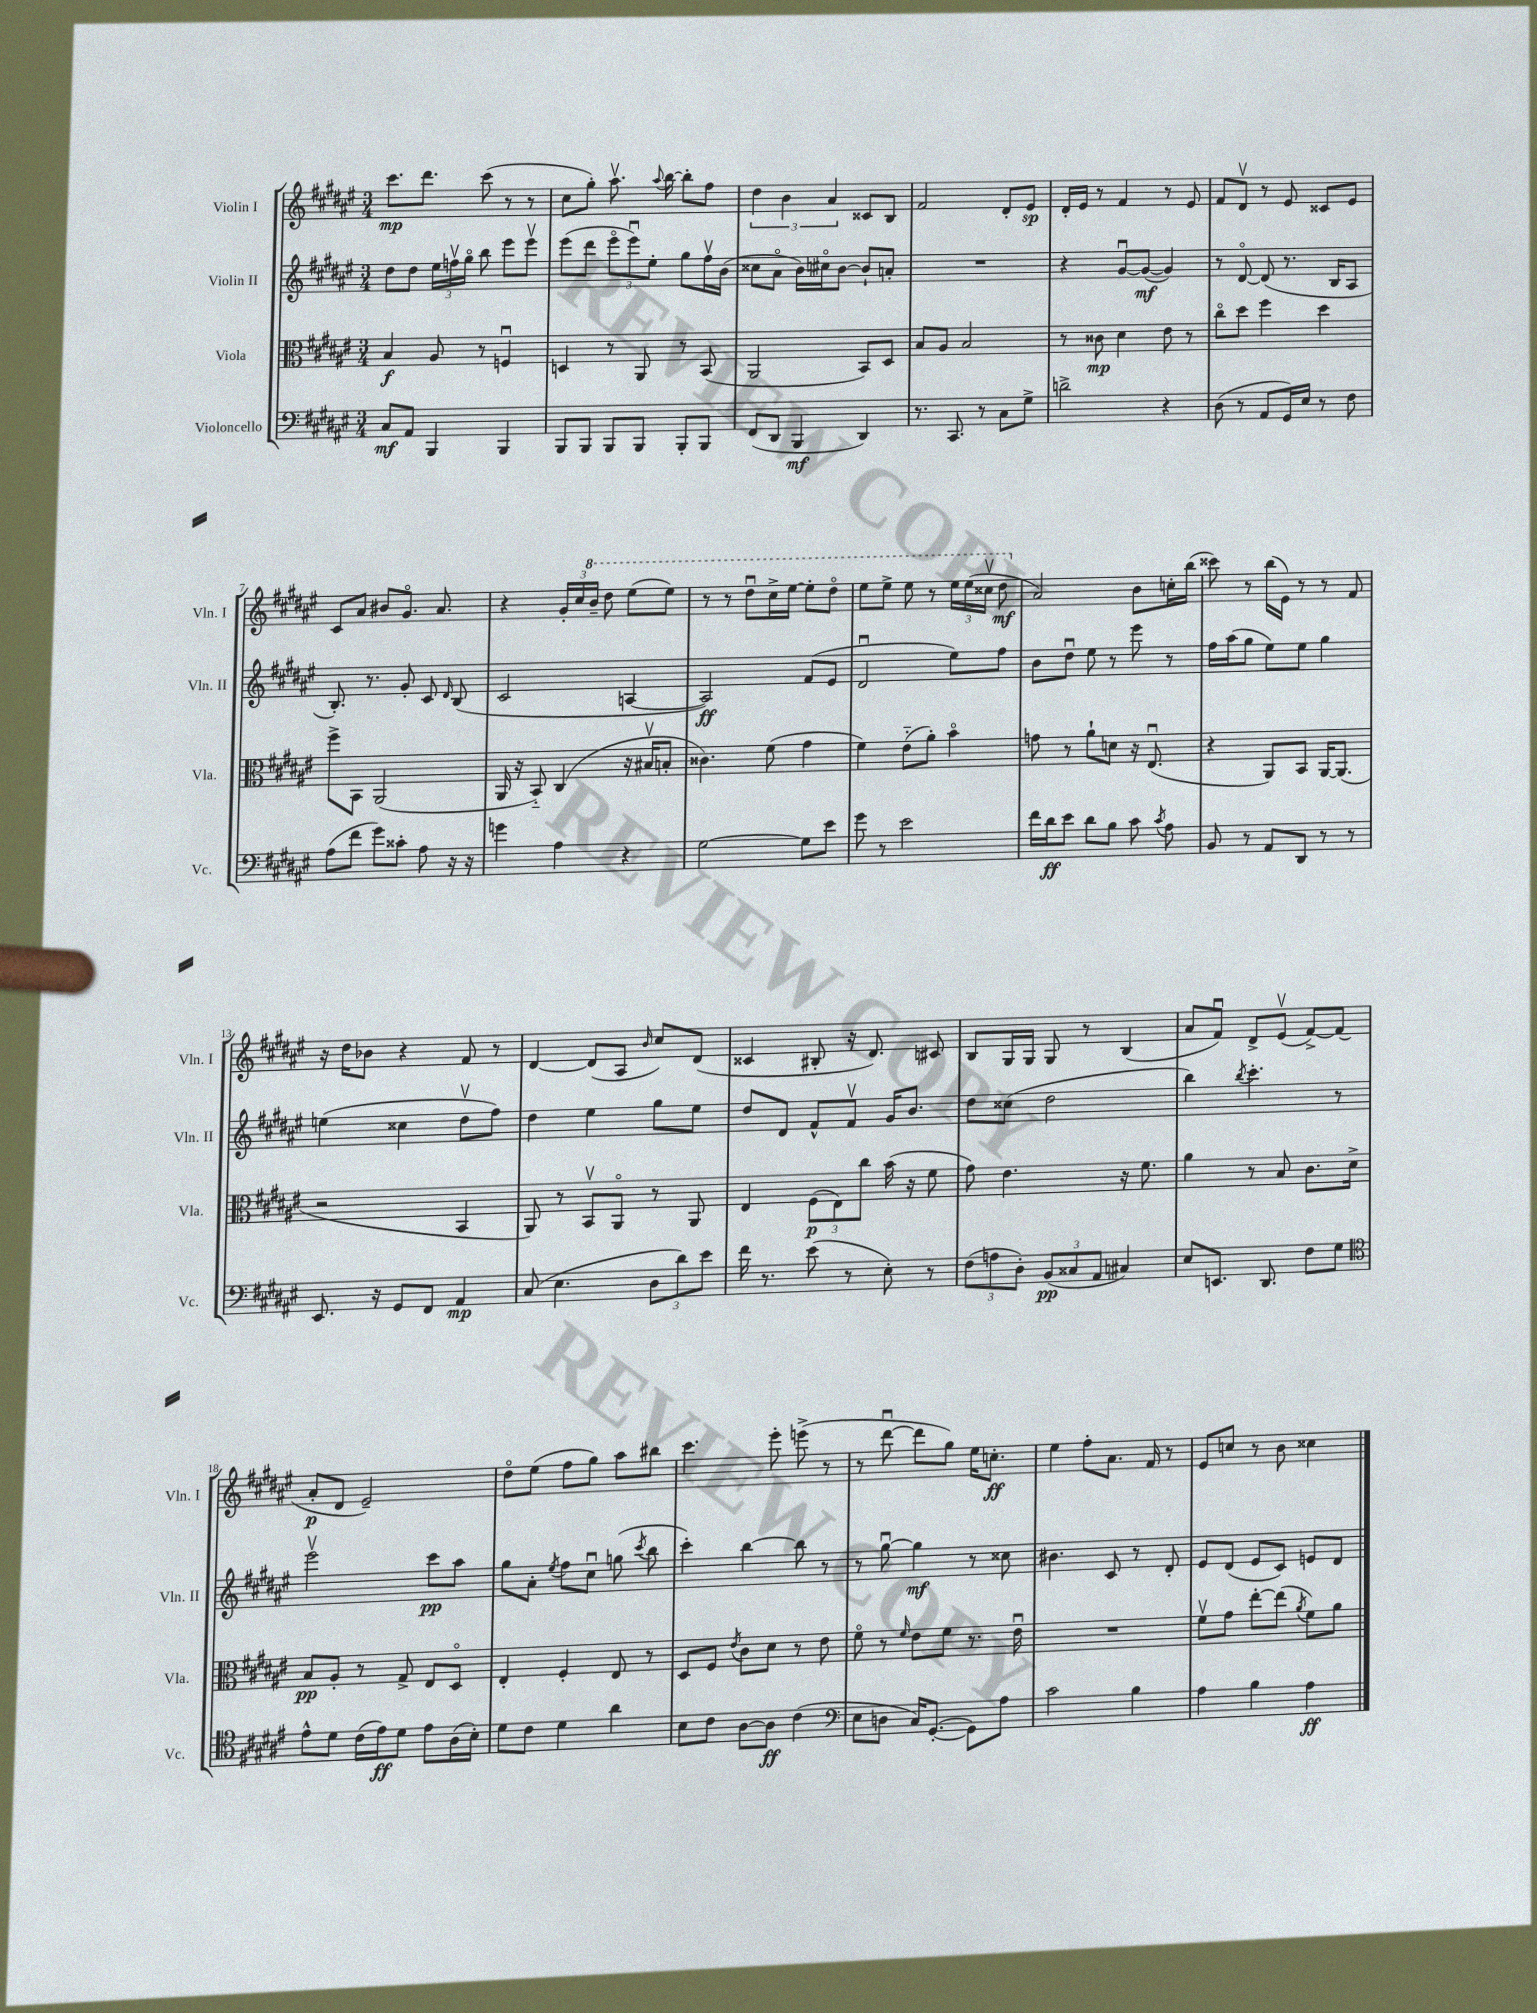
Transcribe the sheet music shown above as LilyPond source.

<<
\new StaffGroup <<
\new Staff = "s0" \with { instrumentName = "Violin I" shortInstrumentName = "Vln. I" } {
    \clef treble \key fis \major \numericTimeSignature \time 3/4
    \autoBeamOff cis'''8.[\mp dis'''8.] cis'''8( r8 r8 |
    cis''8[ gis''8]-.) ais''8.\upbow \appoggiatura { ais''8 } b''16~ b''8[-. fis''8] |
    \tuplet 3/2 { dis''4 b'4 ais'4 } cisis'8[ b8] |
    fis'2 dis'8[-. eis'8]\sp |
    dis'16[-. eis'16] r8 fis'4 r8 eis'8 |
    fis'8[ dis'8]\upbow r8 eis'8 cisis'8[ eis'8] |
    cis'8[ ais'8] bis'8[ gis'8.]\flageolet ais'8. |
    r4 \tuplet 3/2 { gis'16[-. cis''16 \ottava #1 b''16]-- } dis'''8 eis'''8[( eis'''8]) |
    r8 r8 dis'''8[\downbow cis'''16-> eis'''16]~ eis'''8[-. dis'''8]\flageolet |
    eis'''8[ eis'''8]-> eis'''8 r8 \tuplet 3/2 { eis'''16[ eis'''16( cisis'''16]\upbow } dis'''8\mf \ottava #0 |
    ais'2) b'8[ c''16-. b''16]( |
    cisis'''8) r8 b''16[( eis'16]) r8 r8 fis'8 |
    r16 dis''16[ bes'8] r4 fis'8 r8 |
    dis'4~ dis'8[( ais8] \grace { b'16 } cis''8[) dis'8]( |
    cisis'4 bis8-. r16 dis'8.) cis'8 |
    b8[ gis16 gis16] gis8 r8 b4( |
    ais'8[ fis'8]\downbow) dis'8[-> eis'8]\upbow( fis'8[~->) fis'8]( |
    ais'8[-.\p dis'8] eis'2--) |
    dis''8[\flageolet eis''8]( fis''8[ gis''8]) ais''8[ bis''8] |
    cis'''4. eis'''8-. e'''8->( r8 |
    r8 dis'''8~\downbow dis'''8[ gis''8]) eis''16[ c''8.]-.\ff |
    eis''4 fis''8[-. ais'8.] fis'16 r8 |
    eis'8[ c''8] r8 b'8 cisis''4 \bar "|." |
}
\new Staff = "s1" \with { instrumentName = "Violin II" shortInstrumentName = "Vln. II" } {
    \clef treble \key fis \major \numericTimeSignature \time 3/4
    \autoBeamOff dis''8[ dis''8] \tuplet 3/2 { eis''16[ f''16\upbow gis''16]\flageolet } b''8 eis'''8[ eis'''8]\upbow |
    eis'''8[( dis'''8] \tuplet 3/2 { eis'''8[\flageolet eis'''8\downbow) eis''8]-. } gis''8[ fis''16\upbow b'16]( |
    cisis''8[ ais'8]\flageolet b'16[) cis''16\flageolet b'8]~ b'8[-! a'8]-. |
    R2. |
    r4 gis'8[~\downbow gis'8]~\mf( gis'4) |
    r8 dis'8~\flageolet dis'8( r8. b16[ ais8] |
    b8.-.) r8. gis'8-. cis'8 \grace { dis'16 } b8( |
    cis'2 a4~ |
    a2\ff) fis'8[( eis'8] |
    dis'2\downbow eis''8[) fis''8] |
    b'8[ dis''8]\downbow eis''8 r8 eis'''8 r8 |
    fis''16[ ais''16( gis''8] eis''8[) eis''8] gis''4 |
    e''4( cisis''4 dis''8[\upbow fis''8]) |
    dis''4 eis''4 gis''8[ eis''8] |
    dis''8[ dis'8] fis'8[-^ fis'8]\upbow gis'16[ b'8.] |
    dis''8[ cisis''8]( dis''2 |
    b''4) \acciaccatura { b''8 } cis'''4.-. r8 |
    eis'''2\upbow cis'''8[\pp ais''8] |
    gis''8[ ais'8]-. \acciaccatura { eis''8 } fis''8[ cis''8]\downbow g''8( \acciaccatura { cis'''8 } b''8 |
    cis'''4-.) b''4~ b''8 r8 |
    r8 gis''8~\downbow gis''4\mf r8 cisis''8 |
    bis'4. cis'8 r8 dis'8-. |
    eis'8[ dis'8]( eis'8[ cis'8]) e'8[ dis'8] \bar "|." |
}
\new Staff = "s2" \with { instrumentName = "Viola" shortInstrumentName = "Vla." } {
    \clef alto \key fis \major \numericTimeSignature \time 3/4
    \autoBeamOff b4\f ais8 r8 f4\downbow |
    d4 r8 ais,8 r8 b,8( |
    ais,2 b,8[) dis8] |
    b8[ ais8] b2 |
    r8 cisis'8\mp dis'4 eis'8 r8 |
    cis''8[\flageolet dis''8] fis''4 dis''4 |
    fis''8[-> b,8] ais,2( |
    ais,16 r16 b,8-_) cis4( r16 bis16[\upbow b8]-. |
    cisis'4.) fis'8( gis'4 |
    fis'4) eis'8[-_( ais'8]-.) b'4\flageolet |
    g'8 r8 ais'8[-! d'8] r16 eis8.\downbow( |
    r4 ais,8[) b,8] ais,16[~ ais,8.]( |
    r2 b,4 |
    ais,8) r8 b,8[\upbow ais,8]\flageolet r8 ais,8 |
    eis4 \tuplet 3/2 { fis8[\p( eis8) cis''8] } b'16( r16 fis'8 |
    gis'8) eis'4. r16 fis'8. |
    ais'4 r8 b8 cis'8.[ dis'16]-> |
    b8[\pp ais8]-. r8 gis8-> eis8[ dis8]\flageolet |
    eis4-. fis4-. eis8 r8 |
    dis8[ fis8] \acciaccatura { eis'8 } cis'8[ dis'8] r8 eis'8 |
    fis'8\flageolet r8 \grace { fis'16 } eis'8[ fis'8] r8. eis'16\downbow |
    R2. |
    fis'8[\upbow gis'8] eis''8[~-. eis''8]( \acciaccatura { ais'8 } fis'8[) ais'8] \bar "|." |
}
\new Staff = "s3" \with { instrumentName = "Violoncello" shortInstrumentName = "Vc." } {
    \clef bass \key fis \major \numericTimeSignature \time 3/4
    \autoBeamOff cis8[\mf ais,8] b,,4 b,,4 |
    b,,8[ b,,8] b,,8[ b,,8] b,,8[-. b,,8] |
    fis,8[( dis,8] b,,4\mf dis,4) |
    r8. cis,8. r8 cis8[ gis8]-> |
    d'2-> r4 |
    dis8( r8 ais,8[ gis,16) eis16] r8 fis8 |
    ais8[( fis'8] gis'8[) cisis'8]-. ais8 r16 r16 |
    g'4 ais4 r4 |
    gis2~ gis8[ eis'8] |
    gis'8 r8 eis'2 |
    fis'16[ dis'16\ff eis'8] dis'8[ b8] cis'8 \acciaccatura { cis'8 } ais8 |
    b,8 r8 ais,8[ dis,8] r8 r8 |
    eis,8. r16 gis,8[ fis,8] ais,4\mp |
    cis8( eis4. \tuplet 3/2 { dis8[ dis'8) eis'8] } |
    fis'16 r8. eis'8( r8 eis8-.) r8 |
    \tuplet 3/2 { fis8[( a8 dis8]-.) } \tuplet 3/2 { b,8[\pp( cisis8 ais,8] } cis4) |
    eis8[ e,8.] dis,8. fis8[ gis8] |
    \clef tenor eis'8[-^ dis'8] cis'16[( eis'16\ff) dis'8] eis'8[ ais16( b16]-.) |
    dis'8[ cis'8] dis'4 ais'4 |
    b8[ cis'8] ais8[~ ais8]\ff cis'4( |
    \clef bass eis8[ d8] cis16[) gis,8.]~-.( gis,8[) ais8] |
    cis'2 b4 |
    ais4 b4 ais4\ff \bar "|." |
}
>>
>>
